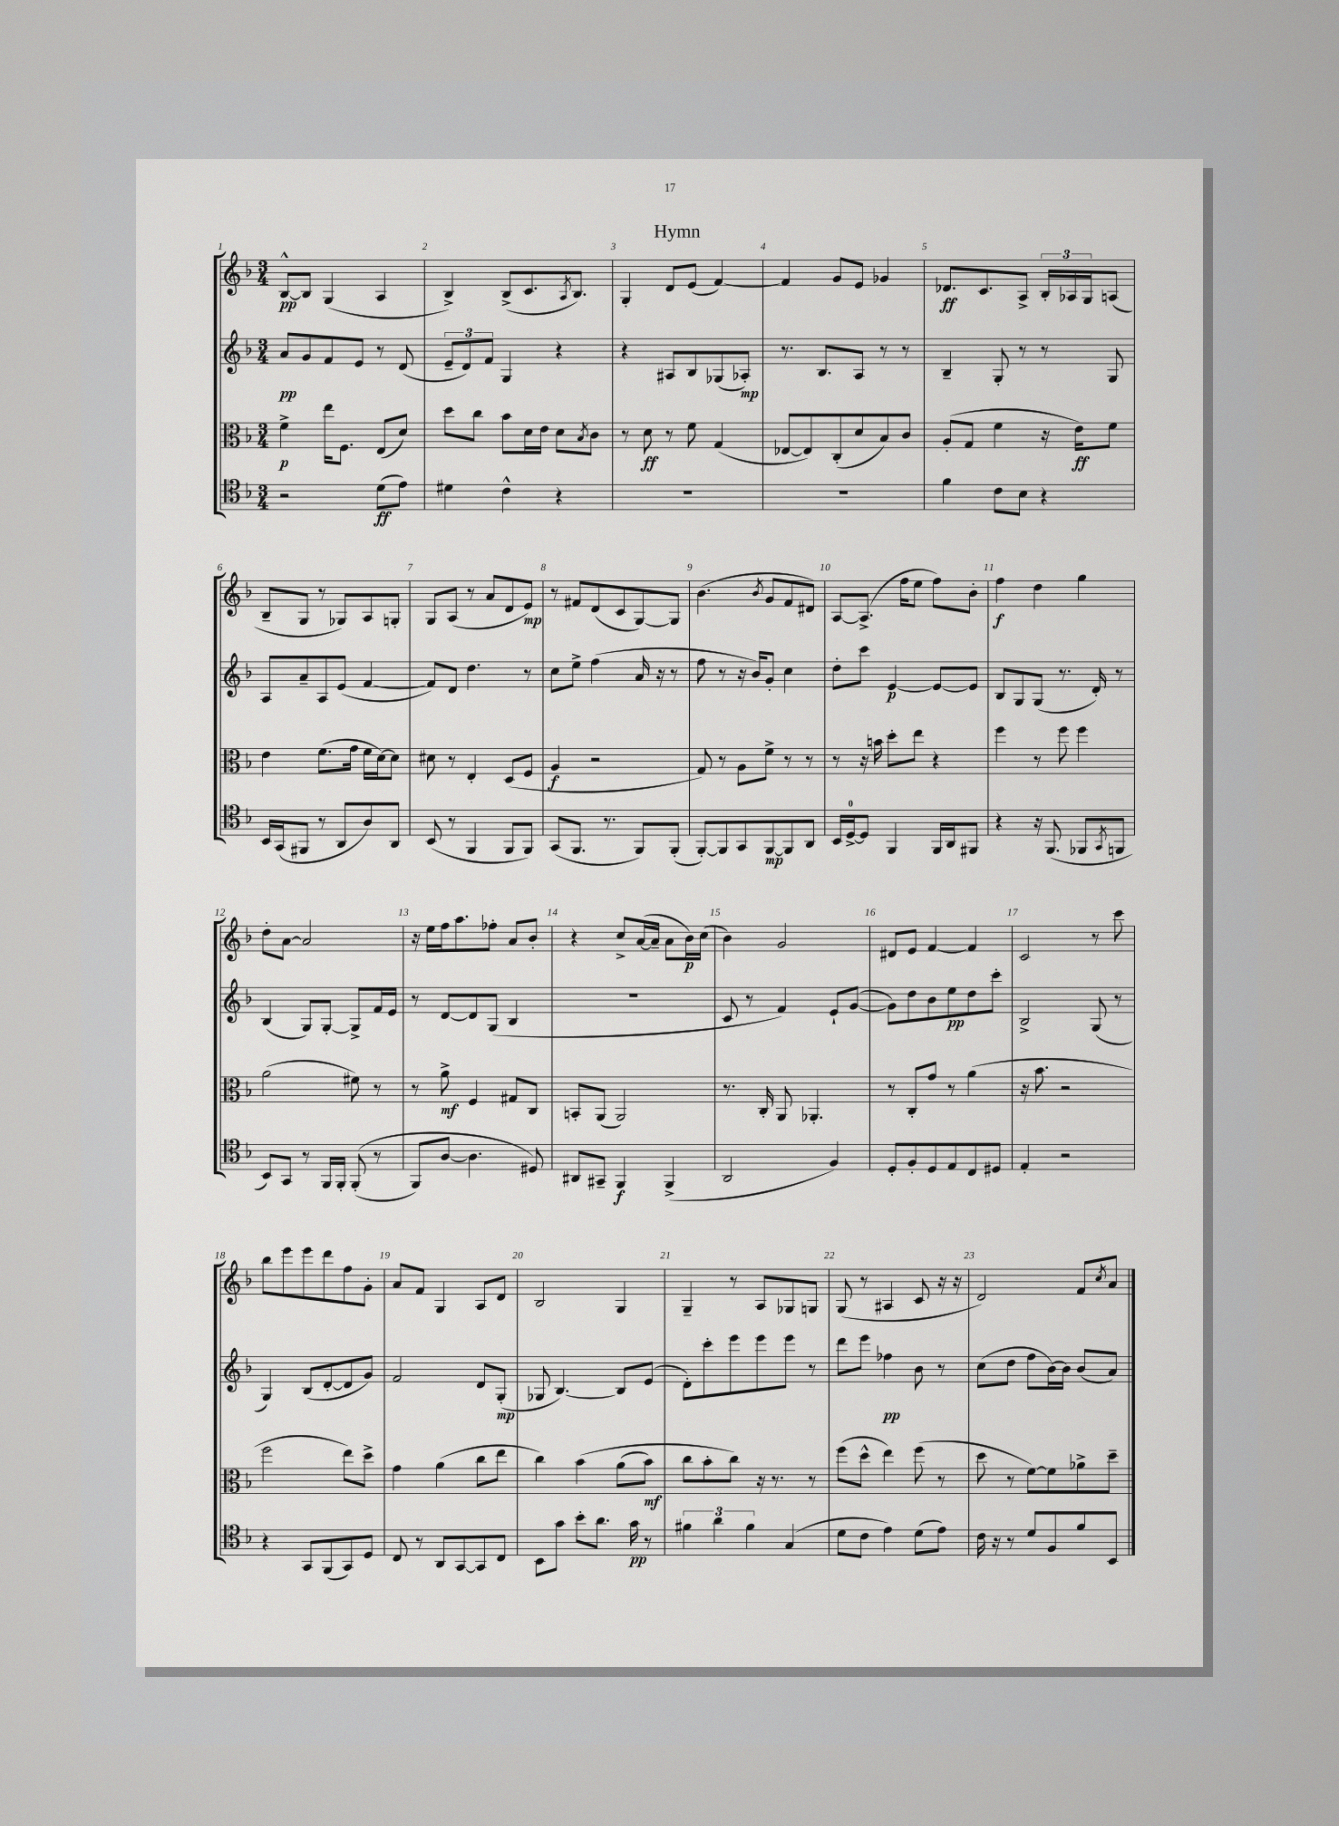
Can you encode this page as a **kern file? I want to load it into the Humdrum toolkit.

**kern	**kern	**kern	**kern
*staff4	*staff3	*staff2	*staff1
*clefC4	*clefC3	*clefG2	*clefG2
*k[b-]	*k[b-]	*k[b-]	*k[b-]
*M3/4	*M3/4	*M3/4	*M3/4
2r	4f^	8a	[8B-^^
.	.	8g	8B-]
.	16ee	8f	(4G
.	8.F	.	.
.	.	8e	.
(8d	(8E	8r	4A
8e)	8d)	(8d	.
=	=	=	=
4d#	8dd	12e~	4B-^)
.	.	12d)	.
.	8cc	.	.
.	.	12f	.
4c^^	8b-	4G	(8B-^
.	16d	.	8.c
.	16e	.	.
4r	8d	4r	.
.	.	.	8qA
.	.	.	8.B-)
.	8qB-	.	.
.	8c	.	.
=	=	=	=
2.r	8r	4r	4G'
.	8d	.	.
.	8r	8A#	8d
.	8f	8B-	(8e
.	(4G	(8G-	[4f)
.	.	8A-')	.
=	=	=	=
2.r	[8E-	8.r	4f]
.	8E-])	.	.
.	.	8.B-	.
.	(8C'	.	8g
.	8d	8A	8e
.	8B-)	8r	4g-
.	8c	8r	.
=	=	=	=
4f	(8A'	4B-~	8.d-
.	8G	.	.
.	.	.	8.c
8c	4f	8G'	.
8B-	.	8r	8A^
4r	16r	8r	24B-'
.	.	.	24A-
.	16e)	.	.
.	.	.	24G
.	8f	8G	(8A
=	=	=	=
16BB-	4e	8A	8B-~
(16GG	.	.	.
8FF#	.	8a~	8G
8r	(8.f	8A	8r
8AA	.	(8e	8G-)
.	16g	.	.
8A)	16f	[4f	8A
.	[16d)	.	.
8AA	8d]	.	8G'
=	=	=	=
(8BB-	8d#	8f])	8G
8r	8r	8d	(8A
4FF	4E'	4.dd	8r
.	.	.	8a
8FF	(8D	.	8d
8FF)	8F	8r	8e)
=	=	=	=
(8GG	4A	8cc	8r
8.FF	.	8ee^	8f#
.	2r	(4ff	(8d
8.r	.	.	.
.	.	.	8c
8FF)	.	16a	[8G)
.	.	16r	.
(8FF'	.	8r	8G]
=	=	=	=
[8FF')	8G)	8ff	(4.b-
8FF]	8r	8r	.
8GG	8A	16r	.
.	.	16b-)	.
.	.	.	8qb-
[8FF	8f^	8g'	8g
8FF]	8r	4cc	8f
8AA	8r	.	8d#)
=	=	=	=
16BB-	8r	8dd'	[8A
[16D^	.	.	.
8D]	16r	8ccc	(8.A^]
.	16b	.	.
4FF	8dd'	[4e	.
.	.	.	16ff
.	8ee	.	8ee
16FF	4r	8e_	8ff)
16AA	.	.	.
8FF#	.	8e]	8b-'
=	=	=	=
4r	4ff	8B-	4ff
.	.	8G	.
16r	8r	(8G	4dd
(8.FF	.	.	.
.	8ff	8.r	.
8FF-	4ff	.	4gg
.	.	16d')	.
8qGG	.	.	.
8FF	.	8r	.
=	=	=	=
8BB-)	(2a	(4B-	8dd'
8GG	.	.	[8a
8r	.	8G)	2a]
16FF	.	[8G'	.
16FF'	.	.	.
&((8FF'	8f#)	8G^]	.
8r	8r	16f	.
.	.	16e	.
=	=	=	=
8FF)	8r	8r	16r
.	.	.	16ee
[8A	8a^	[8d	16ff
.	.	.	8.aa
4.A]	4F	8d]	.
.	.	(8G	8ff-'
.	8G#	4B-	8a
8D#&)	8C	.	8b-'
=	=	=	=
8AA#	8BB'	2.r	4r
8GG#~	(8AA	.	.
4FF	2AA)	.	8cc^
.	.	.	([16a
.	.	.	16a~]
(4FF^	.	.	8a
.	.	.	16b-)
.	.	.	(16cc
=	=	=	=
2AA	8.r	8c	4b-)
.	.	8r	.
.	16C'	.	.
.	8AA	4f)	2g
.	4.AA-'	.	.
4F)	.	8e`	.
.	.	([8g	.
=	=	=	=
8D'	8r	8g])	8d#
8F'	8C'	8dd	8e
8D	8g	8b-	[4f
8E	8r	8ee	.
8C	(4a	8dd	4f]
8D#	.	8ccc'	.
=	=	=	=
4E'	16r	2B-^	2c
.	8.b-	.	.
2r	2r	.	.
.	.	(8G	8r
.	.	8r	8ccc
=	=	=	=
4r	2ff	4G)	8bb-
.	.	.	8eee
8GG	.	(8B-	8eee
(8FF	.	[8d'	8ddd
8GG)	8ee)	8d]	8ff
8D	8dd^	8g)	8g'
=	=	=	=
8C	4g	2f	8a
8r	.	.	8f
8AA	(4a	.	4G
[8GG	.	.	.
8GG]	8cc	8d	8A
8C	8ee	(8G'	8d
=	=	=	=
8BB-	4cc)	8G-	2B-
8g	.	[4.B-)	.
8b-'	&(4b-	.	.
8.a	.	.	.
.	(8a	8B-]	4G
16g	.	.	.
8r	8b-)	(8e	.
=	=	=	=
6f#	8cc	8d')	4G~
.	8b-'	8ccc'	.
6a	.	.	.
.	8cc&)	8eee	8r
6f#	.	.	.
.	16r	8eee	8A
.	8.r	.	.
(4G	.	8eee	8G-
.	8r	8r	8G
=	=	=	=
8d	(8ff	8ddd	(8G
8c	8dd^^	8eee	8r
4e)	4ee)	4ff-	4A#
(8d	(8ff	8b-	8c
8e)	8r	8r	16r
.	.	.	16r
=	=	=	=
16c	8dd	(8cc	2d)
16r	.	.	.
8r	8r	8dd	.
8d	[8f)	8ff	.
8F	8f]	[16b-)	.
.	.	16b-]	.
8f	8a-^	(8b-	8f
.	.	.	8qcc
8BB-	8dd~	8a)	8a
==	==	==	==
*-	*-	*-	*-
